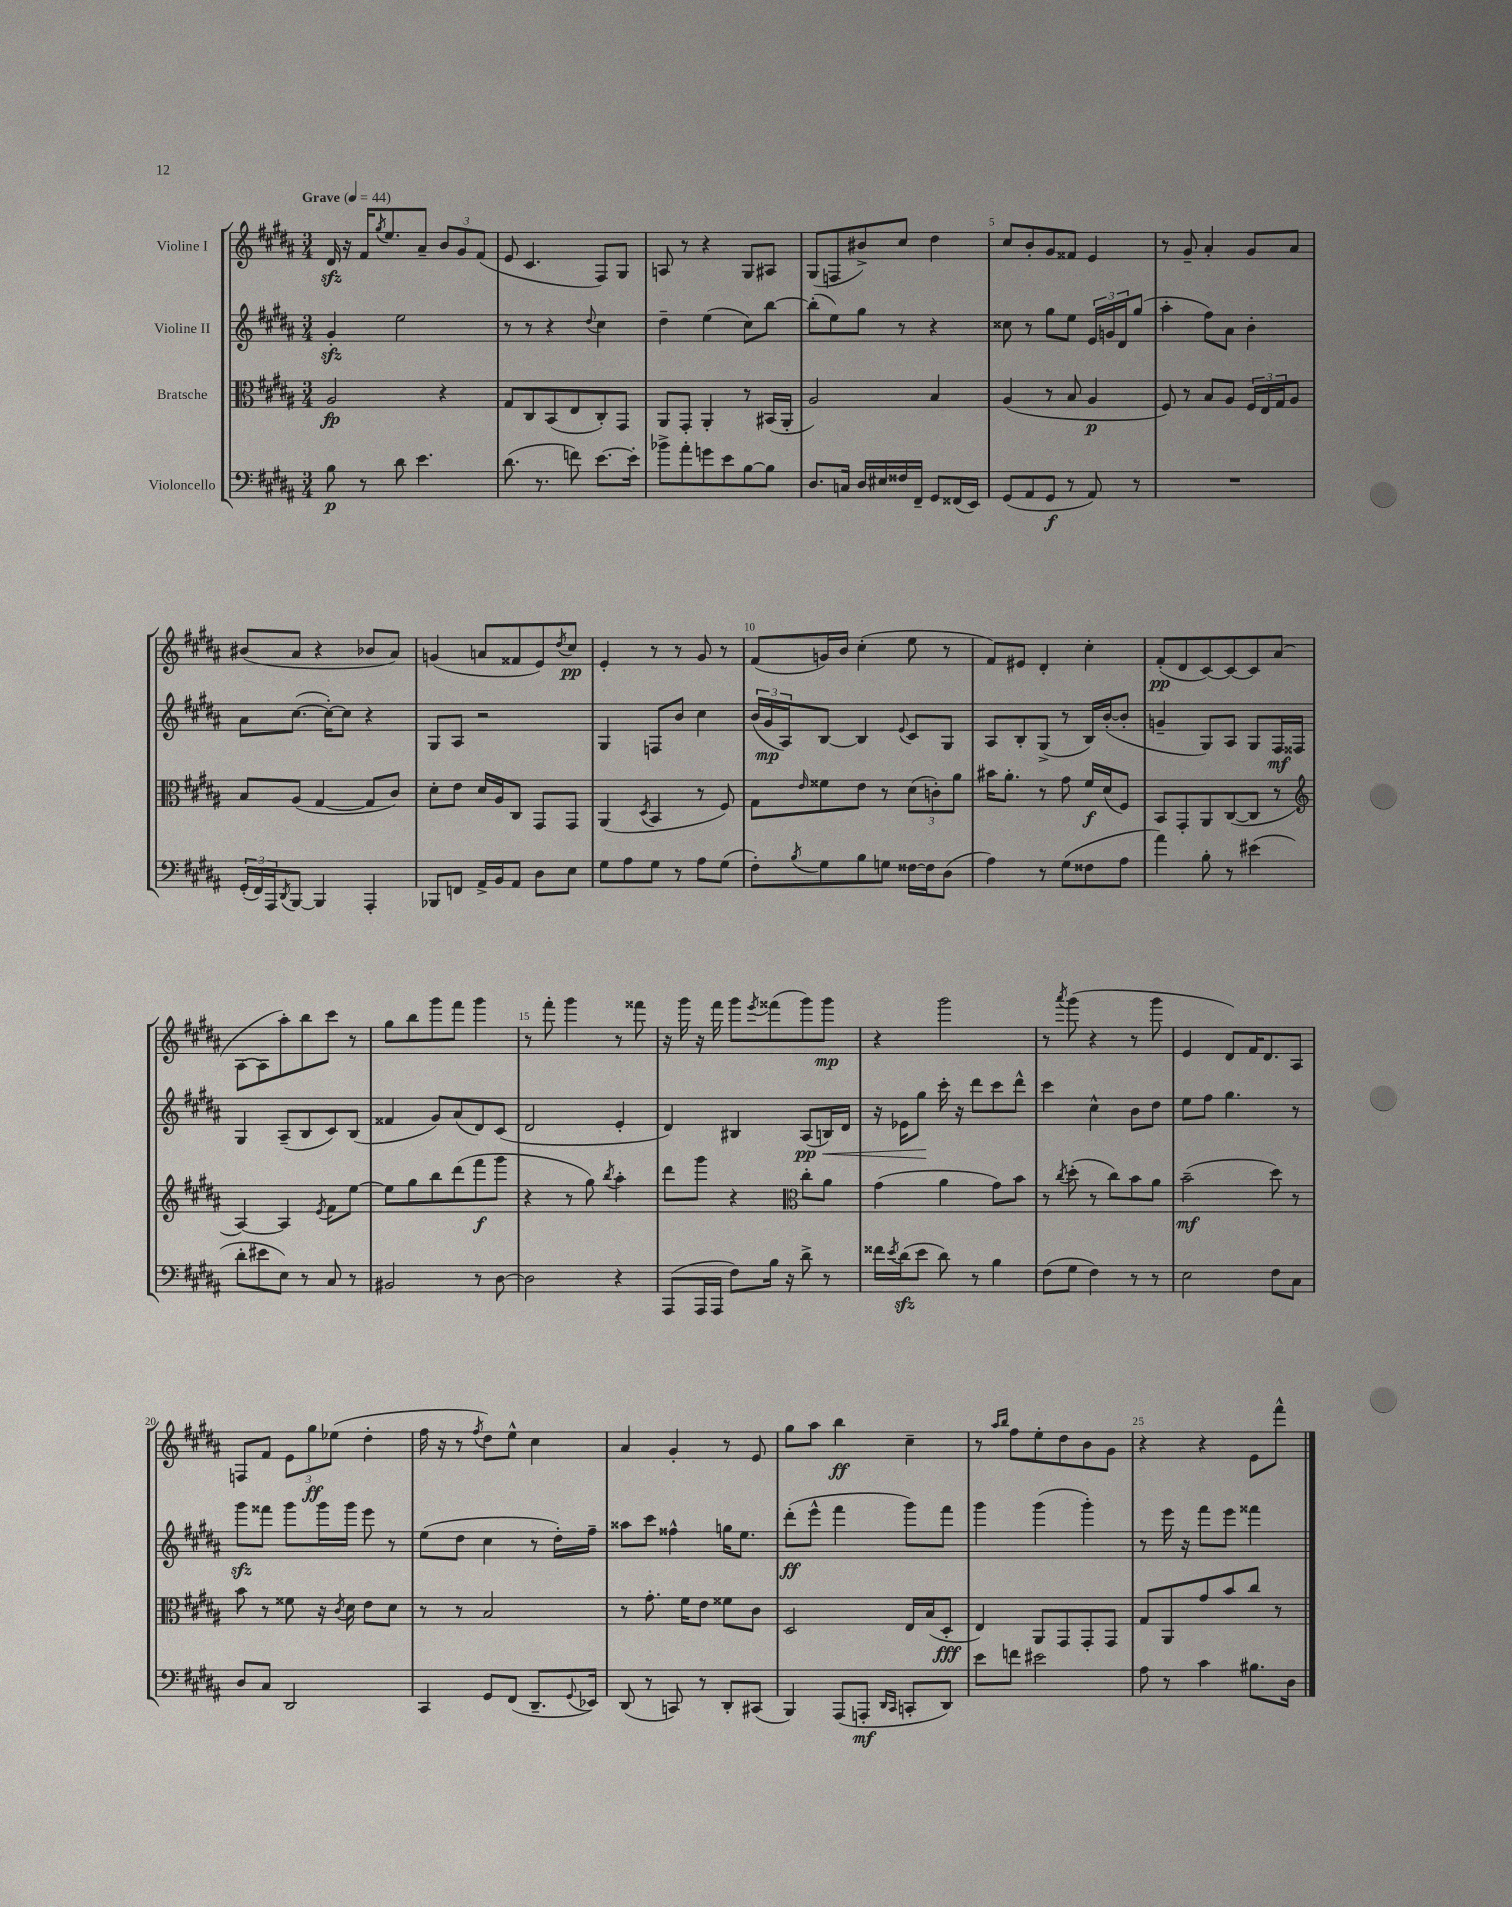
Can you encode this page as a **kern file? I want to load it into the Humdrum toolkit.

**kern	**kern	**kern	**kern
*staff4	*staff3	*staff2	*staff1
*clefF4	*clefC3	*clefG2	*clefG2
*k[f#c#g#d#a#]	*k[f#c#g#d#a#]	*k[f#c#g#d#a#]	*k[f#c#g#d#a#]
*M3/4	*M3/4	*M3/4	*M3/4
*MM44	*MM44	*MM44	*MM44
8B	2A#	4g#'	16d#
.	.	.	16r
8r	.	.	16f#
.	.	.	8qgg#
.	.	.	8.ee
8d#	.	2ee	.
4.e	.	.	8a#~
.	4r	.	12b
.	.	.	12g#
.	.	.	(12f#
=	=	=	=
(8.d#	8G#	8r	8e
.	8C#	8r	4.c#
8.r	.	.	.
.	(8BB	4r	.
8f)	8E	.	.
.	.	8qqdd#	.
[8.e	8C#')	4cc#	8F#)
.	8GG#	.	8G#
16e']	.	.	.
=	=	=	=
8b-^	8AA#	4dd#~	8A
8a#'	8GG#'	.	8r
8g	4AA#'	(4ee	4r
8e	.	.	.
[8B	8r	8cc#)	8G#
8B]	(16BB#	[8bb	8A#
.	16AA#'	.	.
=	=	=	=
8.D#	2A#)	(8bb']	(8G#
.	.	8ee)	8F
16C	.	.	.
16D#	.	8gg#	8b#^)
16E#	.	.	.
16F##	.	8r	8cc#
16FF#~	.	.	.
8GG#	4B	4r	4dd#
(16FF##	.	.	.
16EE)	.	.	.
=	=	=	=
(8GG#	(4A#	8cc##	8cc#
8AA#	.	8r	8b'
8GG#	8r	8gg#	8g#
8r	8B	8ee	8f##
8AA#)	4A#	24e	4e
.	.	24g	.
.	.	24d#	.
8r	.	(8gg#	.
=	=	=	=
2.r	8F#)	4aa#'	8r
.	8r	.	8g#~
.	8B	8ff#)	4a#'
.	8A#	8a#	.
.	24F#	4b'	8g#
.	24E	.	.
.	24G#	.	.
.	8A#	.	8a#
=	=	=	=
(24GG#'	8B	8a#	(8b#
24FF#)	.	.	.
24AAA#	.	.	.
8qDD#	.	.	.
[8BBB	(8A#	([8.cc#	8a#
4BBB]	[4G#	.	4r
.	.	16cc#'_)	.
.	.	8cc#]	.
4AAA#'	8G#]	4r	8b-
.	8c#)	.	8a#)
=	=	=	=
8BBB-	8d#'	8G#	(4g
8FF	8e	8A#	.
16AA#^	16d#	2r	8a
16BB	16A#	.	.
8AA#	8C#	.	8f##
8D#	8GG#	.	8e)
.	.	.	8qdd#
8E	8GG#	.	8cc#
=	=	=	=
8G#	(4AA#	4G#	4e'
8A#	.	.	.
.	8qD#	.	.
8G#	4BB	8F	8r
8r	.	8b	8r
8A#	8r	4cc#	8g#
(8G#	8F#)	.	8r
=	=	=	=
8F#')	8G#	(24b	(8f#
.	.	24g#	.
.	.	24A#)	.
8qB	16qqe	.	.
8G#	8f##	[8B	16g)
.	.	.	16b
8B	8e	4B]	(4cc#'
8G	8r	.	.
.	.	8qqe	.
[16F##	(12d#	8c#	8ee
16F##]	.	.	.
.	12c')	.	.
(8D#	.	8G#	8r
.	12a#	.	.
=	=	=	=
4A#)	16b#	8A#	8f#)
.	8.a#'	.	.
.	.	8B'	8e#
8r	8r	(8G#^	4d#'
(8G#	8g#	8r	.
8F##	16f#	16B)	4cc#'
.	(16d#	([16b'	.
8A#	8F#)	8b']	.
=	=	=	=
4a#)	8BB	4g~	(8f#'
.	8GG#'	.	8d#
8B'	8AA#	8G#)	[8c#)
8r	([8C#	8A#	8c#_
(4e#	8C#]	8G#	8c#]
.	8r	16F#	(8a#
.	.	16F##	.
=	=	=	=
*	*clefG2	*	*
8d#'	[4A#)	4G#	[8A#
8e#	.	.	8A#]
8E)	4A#]	(8A#~	8aa#')
8r	.	8B	8bb
.	8qe	.	.
8C#	8f#	8c#)	8ccc#
8r	[8ee	(8B	8r
=	=	=	=
2BB#	8ee]	4f##	8gg#
.	8gg#	.	8bb
.	8bb	8g#)	8ggg#
.	(8ddd#	(8a#	8fff#
8r	8fff#	8d#)	4ggg#
[8D#	8ggg#	(8c#	.
=	=	=	=
2D#]	4r	2d#	8r
.	.	.	8fff#'
.	8r	.	4ggg#
.	8gg#)	.	.
.	8qbb	.	.
4r	4aa#'	4e'	8r
.	.	.	8fff##
=	=	=	=
(8AAA#	8ddd#	4d#)	16r
.	.	.	16ggg#
16AAA#	8ggg#	.	16r
16AAA#	.	.	16fff#
8F#)	4r	4B#	8ggg#
.	.	.	8qeee
16B	.	.	(8fff##
16r	.	.	.
*	*clefC3	*	*
8d#^	8cc#'	(8A#	8ggg#)
8r	8a#	16B)	8ggg#
.	.	16d#	.
=	=	=	=
16f##	(4g#	16r	4r
8qe	.	.	.
(16d#	.	16e-	.
8e	.	8gg#	.
8d#)	4a#	16ccc#'	2ggg#
.	.	16r	.
8r	.	8ddd#	.
4B	8g#)	8ccc#	.
.	8b	8ddd#^^	.
=	=	=	=
(8F#	8r	4ccc#	8r
.	8qcc#	.	8qaaa#
8G#	(8dd#'	.	(8ggg#
4F#)	8r	4cc#^^	4r
.	8cc#)	.	.
8r	8b	8b	8r
8r	8a#	8dd#	8ggg#
=	=	=	=
2E	(2b~	8ee	4e
.	.	8ff#	.
.	.	4.gg#	8d#)
.	.	.	16f#
.	.	.	8.d#
8F#	8dd#)	.	.
8C#	8r	8r	8A#
=	=	=	=
8D#	8b	8ggg#	8F
8C#	8r	8fff##	8f#
2DD#	8f##	8ggg#	12e
.	.	.	12gg#
.	16r	16ggg#	.
.	.	.	(12ee-
.	8qc#	.	.
.	16d#	16ggg#	.
.	8e	8eee	4dd#'
.	8d#	8r	.
=	=	=	=
4CC#	8r	(8ee	16ff#
.	.	.	16r
.	8r	8dd#	8r
.	.	.	8qff#
8GG#	2B	4cc#	8dd#)
(8FF#	.	.	8ee^^
8.DD#~	.	8r	4cc#
.	.	16dd#')	.
8qqGG#	.	.	.
16EE-)	.	16ff#~	.
=	=	=	=
(8DD#	8r	8aa##	4a#
8r	8.g#'	8ccc#	.
8CC)	.	4ff##^^	4g#'
.	16f#	.	.
8r	8e	.	.
8DD#'	8f##	16gg	8r
.	.	8.ee	.
(8CC#	8c#	.	8e
=	=	=	=
4BBB)	2D#	(8ddd#'	8gg#
.	.	8eee^^	8aa#
(8AAA#	.	4fff#	4bb
8AAA'	.	.	.
16qqDD#	.	.	.
16qqCC#	.	.	.
8CC'	16E	8ggg#)	4cc#~
.	(16B	.	.
8DD#)	8D#'	8fff#	.
=	=	=	=
8e	4E)	4ggg#	8r
.	.	.	16qqaa#
.	.	.	16qqbb
8f	.	.	8ff#
2e#	8AA#	(4ggg#	8ee'
.	8GG#	.	8dd#
.	8GG#'	4ggg#')	8b
.	8GG#	.	8g#
=	=	=	=
8A#	8G#	8r	4r
8r	8AA#	16eee	.
.	.	16r	.
4c#	8g#	8fff#	4r
.	8b	8eee	.
8.B#	8cc#	4fff##	8e
.	8r	.	8fff#^^
16D#	.	.	.
==	==	==	==
*-	*-	*-	*-
